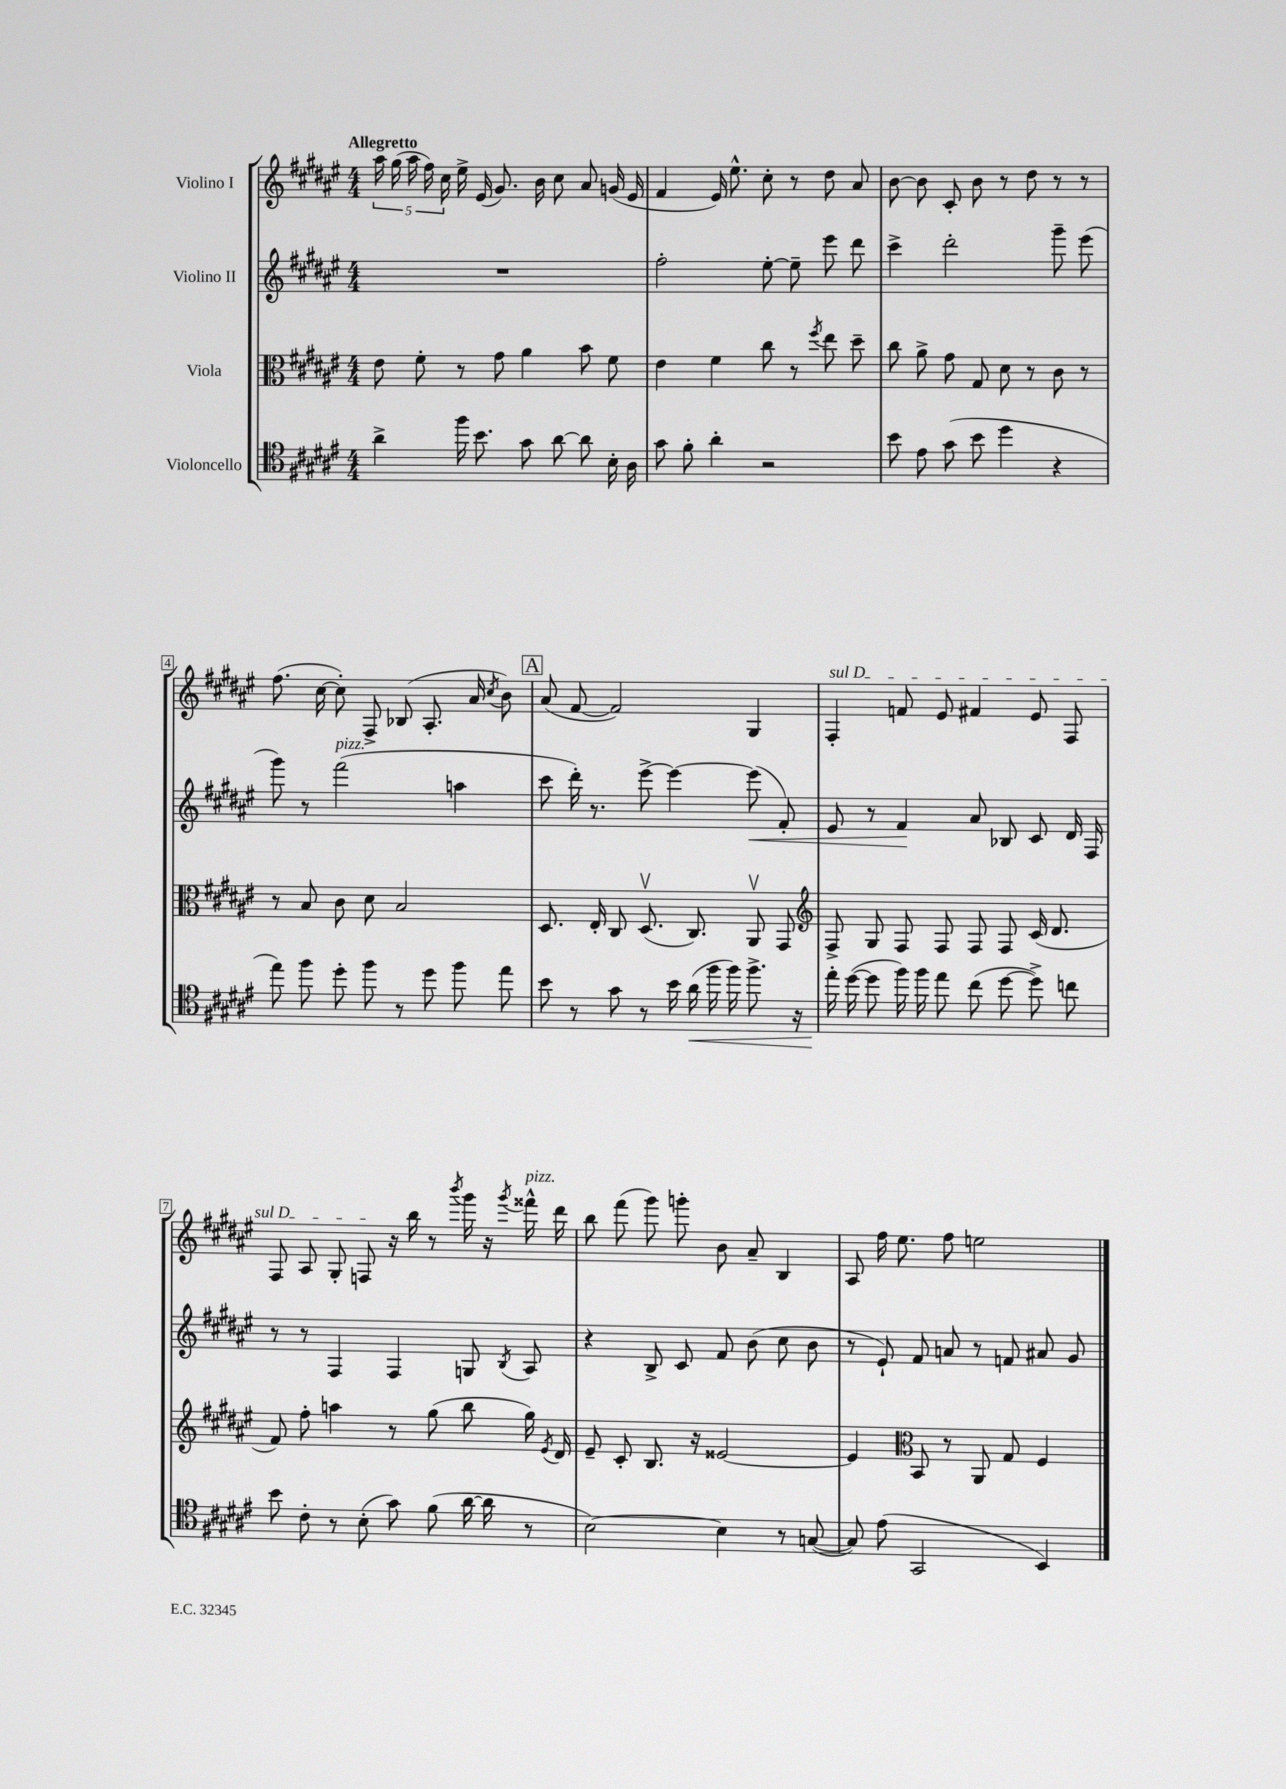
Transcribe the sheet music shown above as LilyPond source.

<<
\new StaffGroup <<
\new Staff = "s0" \with { instrumentName = "Violino I" } {
    \clef treble \key fis \major \numericTimeSignature \time 4/4 \tempo "Allegretto"
    \autoBeamOff \tuplet 5/4 { ais''16 gis''16( ais''16 fis''16) cis''16 } eis''16-> eis'16( gis'8.) b'16 cis''8 ais'8 g'16( eis'16 |
    fis'4 eis'16) eis''8.-^ cis''8-. r8 dis''8 ais'8 |
    b'8~ b'8 cis'8-. b'8 r8 dis''8 r8 r8 |
    fis''8.( cis''16~ cis''8-.) fis8-> bes8( ais8.-. ais'16 \acciaccatura { cis''8 } b'8) |
    \mark \markup { \box "A" } ais'8( fis'8~ fis'2) gis4 |
    \once \override TextSpanner.bound-details.left.text = \markup { \italic "sul D" } fis4-.\startTextSpan f'8 eis'8 fis'4 eis'8 fis8 |
    fis8 ais8 gis8-. f8\stopTextSpan r16 b''16 r8 \acciaccatura { b'''8 } gis'''16 r16 \acciaccatura { gis'''8 } fisis'''16-^^\markup { \italic "pizz." } dis'''16 |
    b''8 fis'''8( gis'''8) g'''8-. b'8 ais'8-- b4 |
    ais8 fis''16 eis''8. fis''8 e''2 \bar "|." |
}
\new Staff = "s1" \with { instrumentName = "Violino II" } {
    \clef treble \key fis \major \numericTimeSignature \time 4/4
    \autoBeamOff R1 |
    fis''2-. eis''8~-. eis''8-- eis'''8 dis'''8 |
    cis'''4-> dis'''2-. gis'''8-- eis'''8( |
    gis'''8) r8 fis'''2^\markup { \italic "pizz." }( a''4 |
    \mark \markup { \box "A" } cis'''8 dis'''16-.) r8. eis'''8~-> eis'''4~ eis'''8\<( fis'8-.) |
    eis'8 r8 fis'4\! ais'8 bes8 cis'8 dis'16 fis16 |
    r8 r8 fis4 fis4 g8 \acciaccatura { b8 } ais8 |
    r4 b8-> cis'8 fis'8 b'8( cis''8 b'8 |
    r8 eis'8-!) fis'8 a'8 r8 f'8 ais'8 gis'8 \bar "|." |
}
\new Staff = "s2" \with { instrumentName = "Viola" } {
    \clef alto \key fis \major \numericTimeSignature \time 4/4
    \autoBeamOff eis'8 fis'8-. r8 gis'8 ais'4 b'8 fis'8 |
    eis'4 fis'4 cis''8 r8 \acciaccatura { fis''8 } eis''8 dis''8-- |
    cis''8 ais'8-> gis'8 gis8 dis'8 r8 cis'8 r8 |
    r8 b8 cis'8 dis'8 b2 |
    \mark \markup { \box "A" } dis8. eis16-. cis8 dis8.\upbow( cis8.) ais,8\upbow gis,8 |
    \clef treble fis8-> gis8 fis8 fis8 fis8 fis8 cis'16( dis'8. |
    fis'8) fis''8-. a''4 r8 gis''8( b''8 gis''16) \acciaccatura { eis'8 } dis'16 |
    eis'8-- cis'8-. b8. r16 eisis'2~ |
    eisis'4 \clef alto b,8 r8 ais,8 gis8 fis4 \bar "|." |
}
\new Staff = "s3" \with { instrumentName = "Violoncello" } {
    \clef tenor \key fis \major \numericTimeSignature \time 4/4
    \autoBeamOff ais'4-> fis''16 b'8. gis'8 ais'8~ ais'8 b16-. ais16 |
    gis'8 fis'8-. ais'4-. r2 |
    b'8 eis'8 gis'8( b'8 dis''4 r4 |
    eis''8) fis''8 dis''8-. fis''8 r8 dis''8 fis''8 eis''8 |
    \mark \markup { \box "A" } b'8 r8 gis'8 r8 b'16 ais'16\<( fis''16 fis''16) fis''8.-> r16 |
    eis''16-.\! dis''16~( dis''8 fis''16) fis''16 eis''8 cis''8( dis''8~ dis''8->) c''8 |
    b'8 cis'8-. r8 b8-.( gis'8) fis'8( ais'16~ ais'16 r8 |
    b2~) b4 r8 g8~( |
    g8) eis'8( gis,2 b,4) \bar "|." |
}
>>
>>
\layout { \context { \Score \override BarNumber.stencil = #(make-stencil-boxer 0.1 0.3 ly:text-interface::print) } }
